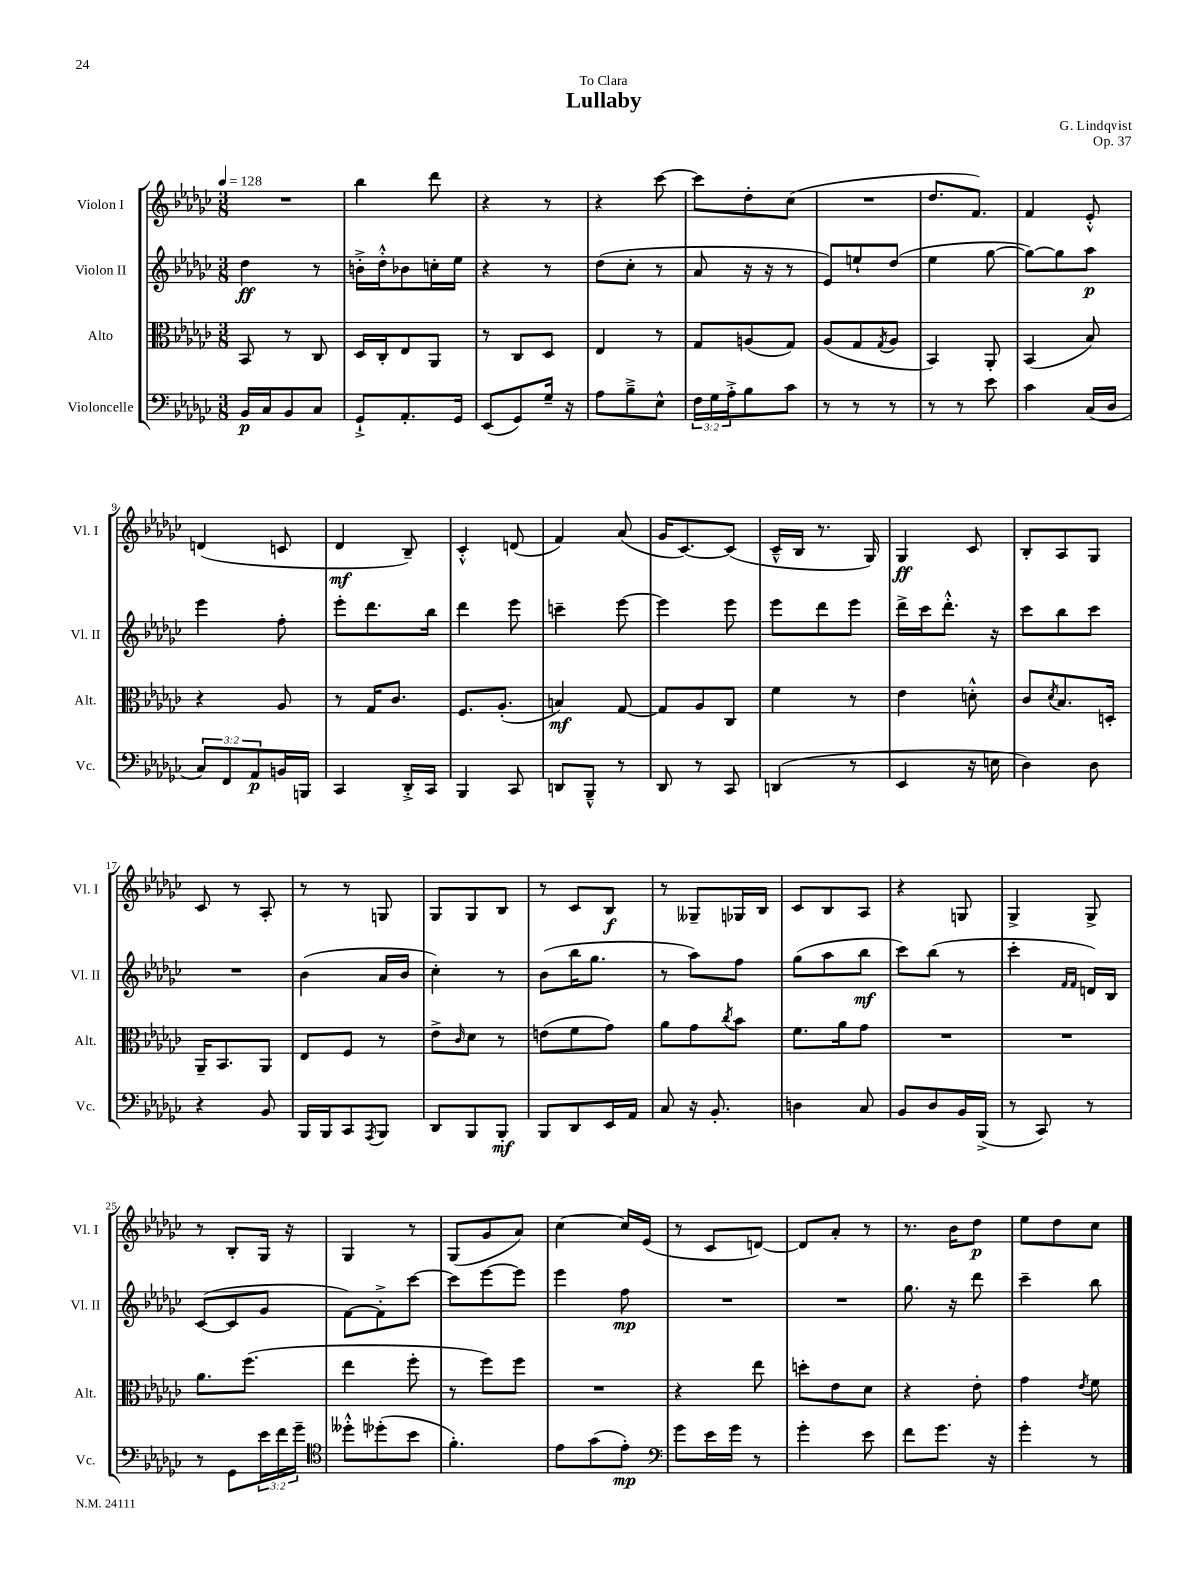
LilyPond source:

\header { title = "Lullaby" composer = "G. Lindqvist" dedication = "To Clara" opus = "Op. 37" }
<<
\new StaffGroup <<
\new Staff = "s0" \with { instrumentName = "Violon I" shortInstrumentName = "Vl. I" } {
    \clef treble \key ges \major \numericTimeSignature \time 3/8 \tempo 4 = 128
    R4. |
    bes''4 des'''8 |
    r4 r8 |
    r4 ces'''8~ |
    ces'''8 des''8-. ces''8( |
    R4. |
    des''8. f'8.) |
    f'4 ees'8-.-^ |
    d'4( c'8 |
    des'4\mf bes8--) |
    ces'4-.-^ d'8( |
    f'4) aes'8( |
    ges'16 ces'8.~) ces'8( |
    ces'16---^ bes16 r8. ges16) |
    ges4\ff ces'8 |
    bes8-. aes8 ges8 |
    ces'8 r8 aes8-. |
    r8 r8 g8 |
    ges8 ges8 bes8 |
    r8 ces'8 bes8\f |
    r8 geses8-- ges16 bes16 |
    ces'8 bes8 aes8 |
    r4 g8 |
    ges4-> ges8-> |
    r8 bes8-. ges16 r16 |
    ges4 r8 |
    ges8( ges'8 aes'8) |
    ces''4~ ces''16 ees'16( |
    r8 ces'8 d'8~) |
    d'8 aes'8-. r8 |
    r8. bes'16 des''8\p |
    ees''8 des''8 ces''8 \bar "|." |
}
\new Staff = "s1" \with { instrumentName = "Violon II" shortInstrumentName = "Vl. II" } {
    \clef treble \key ges \major \numericTimeSignature \time 3/8
    des''4\ff r8 |
    b'16-.-> des''16-.-^ bes'8 c''16-. ees''16 |
    r4 r8 |
    des''8( ces''8-. r8 |
    aes'8 r16 r16 r8 |
    ees'8) e''8-! des''8( |
    ees''4 ges''8~ |
    ges''8~) ges''8 aes''8\p |
    ees'''4 f''8-. |
    ees'''8-. des'''8. bes''16 |
    des'''4 ees'''8 |
    c'''4-- ees'''8~ |
    ees'''4 ees'''8 |
    ees'''8 des'''8 ees'''8 |
    des'''16-> ces'''16 des'''8.-.-^ r16 |
    ces'''8 bes''8 ces'''8 |
    R4. |
    bes'4( aes'16 bes'16 |
    ces''4-.) r8 |
    bes'8( bes''16 ges''8. |
    r8 aes''8) f''8 |
    ges''8( aes''8 bes''8\mf |
    ces'''8) bes''8( r8 |
    ces'''4-. \grace { f'16 f'16 } d'16) bes16 |
    ces'8~( ces'8 ges'8 |
    f'8~) f'8-.-> ces'''8~ |
    ces'''8 ees'''8~ ees'''8 |
    ees'''4 f''8\mp |
    R4. |
    R4. |
    ges''8. r16 des'''8 |
    ces'''4-- bes''8 \bar "|." |
}
\new Staff = "s2" \with { instrumentName = "Alto" shortInstrumentName = "Alt." } {
    \clef alto \key ges \major \numericTimeSignature \time 3/8
    bes,8 r8 ces8 |
    des16 ces16-. ees8 aes,8 |
    r8 ces8 des8 |
    ees4 r8 |
    ges8 a8( ges8) |
    aes8( ges8 \acciaccatura { ges8 } aes8 |
    bes,4) aes,8-. |
    bes,4( bes8) |
    r4 aes8 |
    r8 ges16 ces'8. |
    f8. aes8.-.( |
    b4\mf) ges8~ |
    ges8 aes8 ces8 |
    f'4 r8 |
    ees'4 d'8-.-^ |
    ces'8 \acciaccatura { des'8 } bes8. d16-. |
    aes,16-- bes,8. aes,8 |
    ees8 f8 r8 |
    ees'8-> \grace { ces'16 } des'8 r8 |
    e'8( f'8 ges'8) |
    aes'8 ges'8 \acciaccatura { ces''8 } bes'8 |
    f'8. aes'16 ges'8 |
    R4. |
    R4. |
    aes'8. f''8.( |
    ees''4 f''8-. |
    r8 f''8) f''8 |
    R4. |
    r4 ees''8 |
    d''8-. ees'8 des'8 |
    r4 ees'8-. |
    ges'4 \acciaccatura { ees'8 } f'8 \bar "|." |
}
\new Staff = "s3" \with { instrumentName = "Violoncelle" shortInstrumentName = "Vc." } {
    \clef bass \key ges \major \numericTimeSignature \time 3/8 \override Staff.TupletNumber.text = #tuplet-number::calc-fraction-text
    bes,16\p ces16 bes,8 ces8 |
    ges,8-!-> aes,8.-. ges,16 |
    ees,8( ges,8) ges16-- r16 |
    aes8 bes8---> ees8-^ |
    \tuplet 3/2 { f16 ges16 aes16-.-> } bes8 ces'8 |
    r8 r8 r8 |
    r8 r8 ees'8 |
    ces'4 ces16( des16 |
    \tuplet 3/2 { ces8) f,8 aes,8\p } b,16 b,,16 |
    ces,4 des,16-.-> ces,16 |
    bes,,4 ces,8 |
    d,8 bes,,8---^ r8 |
    des,8 r8 ces,8 |
    d,4( r8 |
    ees,4 r16 e16 |
    des4) des8 |
    r4 bes,8 |
    bes,,16 bes,,16 ces,8 \acciaccatura { aes,,8 } bes,,8 |
    des,8 bes,,8 bes,,8-.\mf |
    bes,,8 des,8 ees,16 aes,16 |
    ces8 r16 bes,8.-. |
    d4 ces8 |
    bes,8 des8 bes,16 bes,,16->( |
    r8 ces,8) r8 |
    r8 ges,8 \tuplet 3/2 { ees'16 f'16 ges'16-- } |
    \clef tenor deses''8-.-^ des''8-.( bes'8 |
    f'4.-.) |
    ees'8 ges'8( ees'8-.\mp) |
    \clef bass ges'8 ees'16 ges'16 r8 |
    ges'4-. ees'8 |
    f'8 ges'8. r16 |
    ges'4-. r8 \bar "|." |
}
>>
>>
